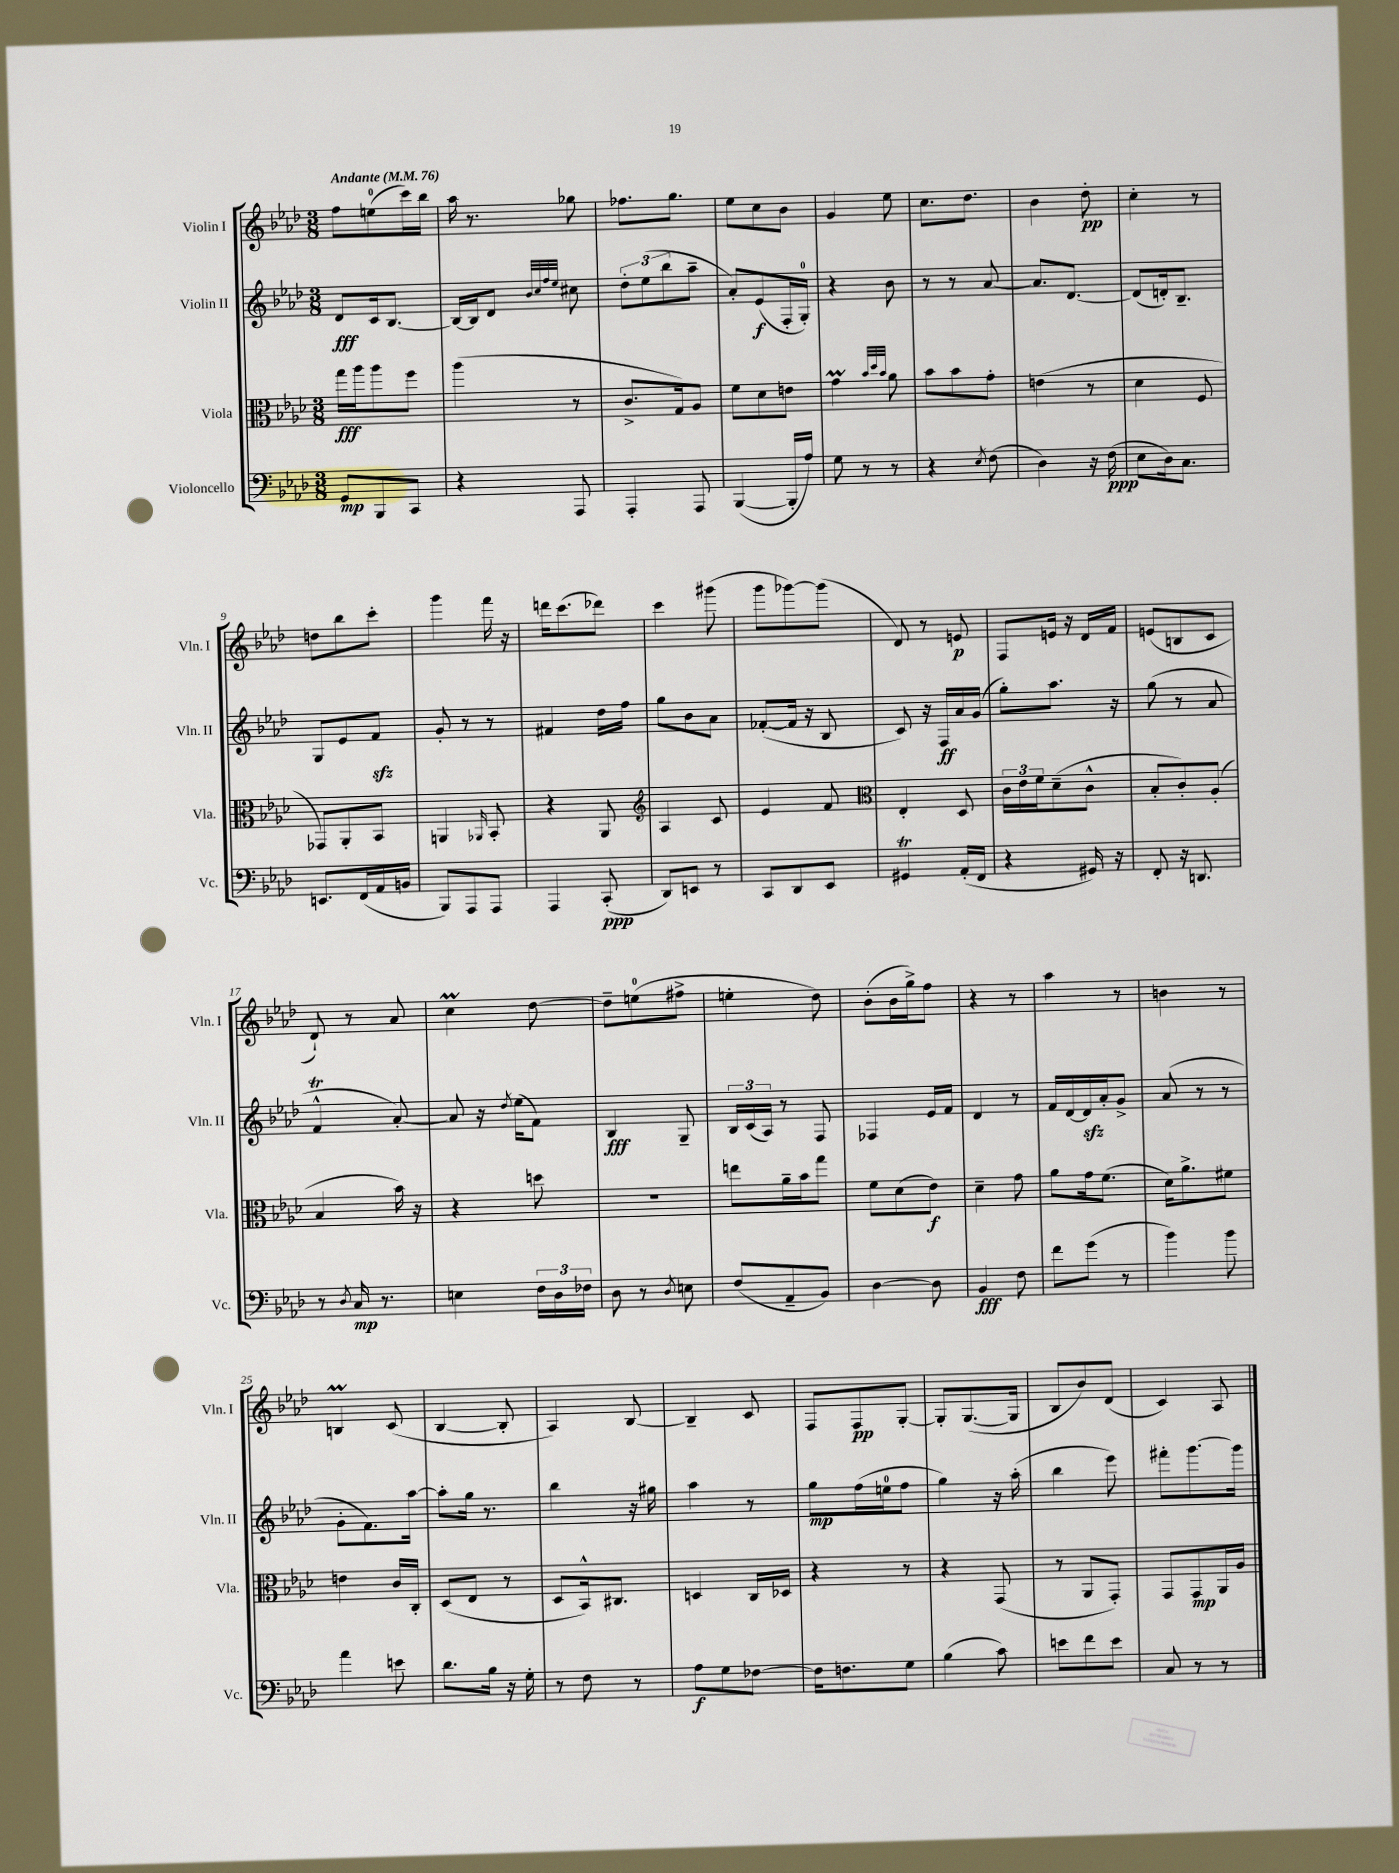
<<
\new StaffGroup <<
\new Staff = "s0" \with { instrumentName = "Violin I" shortInstrumentName = "Vln. I" } {
    \clef treble \key aes \major \numericTimeSignature \time 3/8 \tempo "Andante" 4 = 76
    f''8 e''8-0( c'''16) bes''16 |
    aes''16 r8. ges''8 |
    fes''8. g''8. |
    ees''8 c''8 bes'8 |
    g'4 ees''8 |
    c''8. des''8. |
    bes'4 des''8-.\pp |
    c''4-. r8 |
    d''8 bes''8 c'''8-. |
    g'''4 f'''16 r16 |
    d'''16 c'''8.( des'''8) |
    c'''4 gis'''8( |
    g'''8 ges'''8~) ges'''8( |
    des'8) r8 e'8\p |
    f8 e'16 r16 des'16 f'16 |
    e'8( b8 c'8 |
    des'8-!) r8 aes'8 |
    c''4\prall des''8~ |
    des''8-- e''8-0( fis''8-> |
    e''4-. des''8) |
    bes'8-.( bes'16 g''16->) f''8 |
    r4 r8 |
    aes''4 r8 |
    b'4 r8 |
    b4\prall c'8( |
    bes4~ bes8-. |
    aes4) bes8~ |
    bes4-- c'8 |
    f8 f8\pp g8~-. |
    g8-. g8.~( g16 |
    bes8 bes'8) des'8( |
    c'4) aes8 \bar "|." |
}
\new Staff = "s1" \with { instrumentName = "Violin II" shortInstrumentName = "Vln. II" } {
    \clef treble \key aes \major \numericTimeSignature \time 3/8
    des'8\fff c'16 bes8.~ |
    bes16~ bes16 des'8 \grace { bes'32 c''32 f''32 ees''32 } cis''8 |
    \tuplet 3/2 { des''8-. ees''8( bes''8 } aes''8-- |
    aes'8-.) ees'8\f( f16-. g16-0-.) |
    r4 bes'8 |
    r8 r8 aes'8~ |
    aes'8. des'8.~ |
    des'8( d'16-.) bes8.-- |
    g8 ees'8 f'8\sfz |
    g'8-. r8 r8 |
    fis'4 des''16 f''16 |
    g''8 bes'8 aes'8 |
    fes'8~-.( fes'16 r16 bes8 |
    c'8) r16 f16\ff aes'16 g'16( |
    g''8-.) aes''8. r16 |
    g''8( r8 aes'8 |
    f'4-^\trill aes'8~-.) |
    aes'8 r16 \acciaccatura { des''8 } ees''16( f'8) |
    bes4\fff g8-- |
    \tuplet 3/2 { bes16 c'16( aes16) } r8 f8 |
    fes4 ees'16 f'16 |
    des'4 r8 |
    f'16 des'16~ des'16\sfz aes'16-. g'8-> |
    aes'8( r8 r8 |
    g'8-. f'8.) aes''16~ |
    aes''8-. g''16 r8. |
    bes''4 r16 gis''16 |
    aes''4 r8 |
    g''8\mp f''16( e''16-0 f''8 |
    g''4) r16 aes''16-.( |
    bes''4 ees'''8) |
    fis'''8-. g'''8.~ g'''16 \bar "|." |
}
\new Staff = "s2" \with { instrumentName = "Viola" shortInstrumentName = "Vla." } {
    \clef alto \key aes \major \numericTimeSignature \time 3/8
    g''16\fff aes''16 aes''8 f''8 |
    aes''4( r8 |
    c'8.-> g16) aes8 |
    f'8 des'8 e'8 |
    g'4\prall \grace { bes'32 des''32 bes'32 } aes'8 |
    bes'8 bes'8 g'8-. |
    e'4( r8 |
    des'4 f8 |
    ges,8) aes,8-. bes,8 |
    a,4 \grace { aes,16 } bes,8-. |
    r4 aes,8 |
    \clef treble aes4 c'8 |
    ees'4 f'8 |
    \clef alto ees4-. des8 |
    \tuplet 3/2 { c'16 ees'16 f'16 } des'8--( c'8-^ |
    bes8-. c'8-.) aes8-.( |
    bes4 bes'16) r16 |
    r4 d''8 |
    R4. |
    e''8 aes'16-- bes'16 g''8 |
    f'8 des'8( ees'8\f) |
    des'4-- g'8 |
    aes'8 g'16 f'8.( |
    des'16) aes'8.-> fis'8 |
    e'4 c'16 c16-. |
    des8( ees8 r8 |
    des8 bes,16-^) cis8. |
    d4 c16 des16 |
    r4 r8 |
    r4 g,8( |
    r8 aes,8 g,8-.) |
    g,8 g,8\mp aes,16 aes16 \bar "|." |
}
\new Staff = "s3" \with { instrumentName = "Violoncello" shortInstrumentName = "Vc." } {
    \clef bass \key aes \major \numericTimeSignature \time 3/8
    g,8\mp bes,,8 c,8 |
    r4 aes,,8 |
    aes,,4-. aes,,8 |
    bes,,4~( bes,,16-. aes16) |
    g8 r8 r8 |
    r4 \acciaccatura { ees8 } f8( |
    des4) r16 f16\ppp( |
    ees8 des16) c8. |
    e,8. f,16( aes,16 b,16 |
    bes,,8) aes,,8 aes,,8 |
    aes,,4 c,8-.\ppp( |
    des,8) e,8 r8 |
    c,8 des,8 ees,8 |
    gis,4\trill aes,16-.( f,16 |
    r4 gis,16) r16 |
    f,8-. r16 d,8. |
    r8 \acciaccatura { des8 } c16\mp r8. |
    e4 \tuplet 3/2 { f16 des16 fes16 } |
    des8 r8 \acciaccatura { des8 } e8 |
    f8( aes,8-- bes,8) |
    des4~ des8 |
    bes,4\fff f8 |
    f'8 g'8( r8 |
    bes'4) bes'8 |
    aes'4 e'8 |
    des'8. bes16 r16 g16-. |
    r8 f8 r8 |
    aes8\f g8 fes8~ |
    fes16 f8. g8 |
    bes4( c'8) |
    e'8 f'8 e'8 |
    c8 r8 r8 \bar "|." |
}
>>
>>
